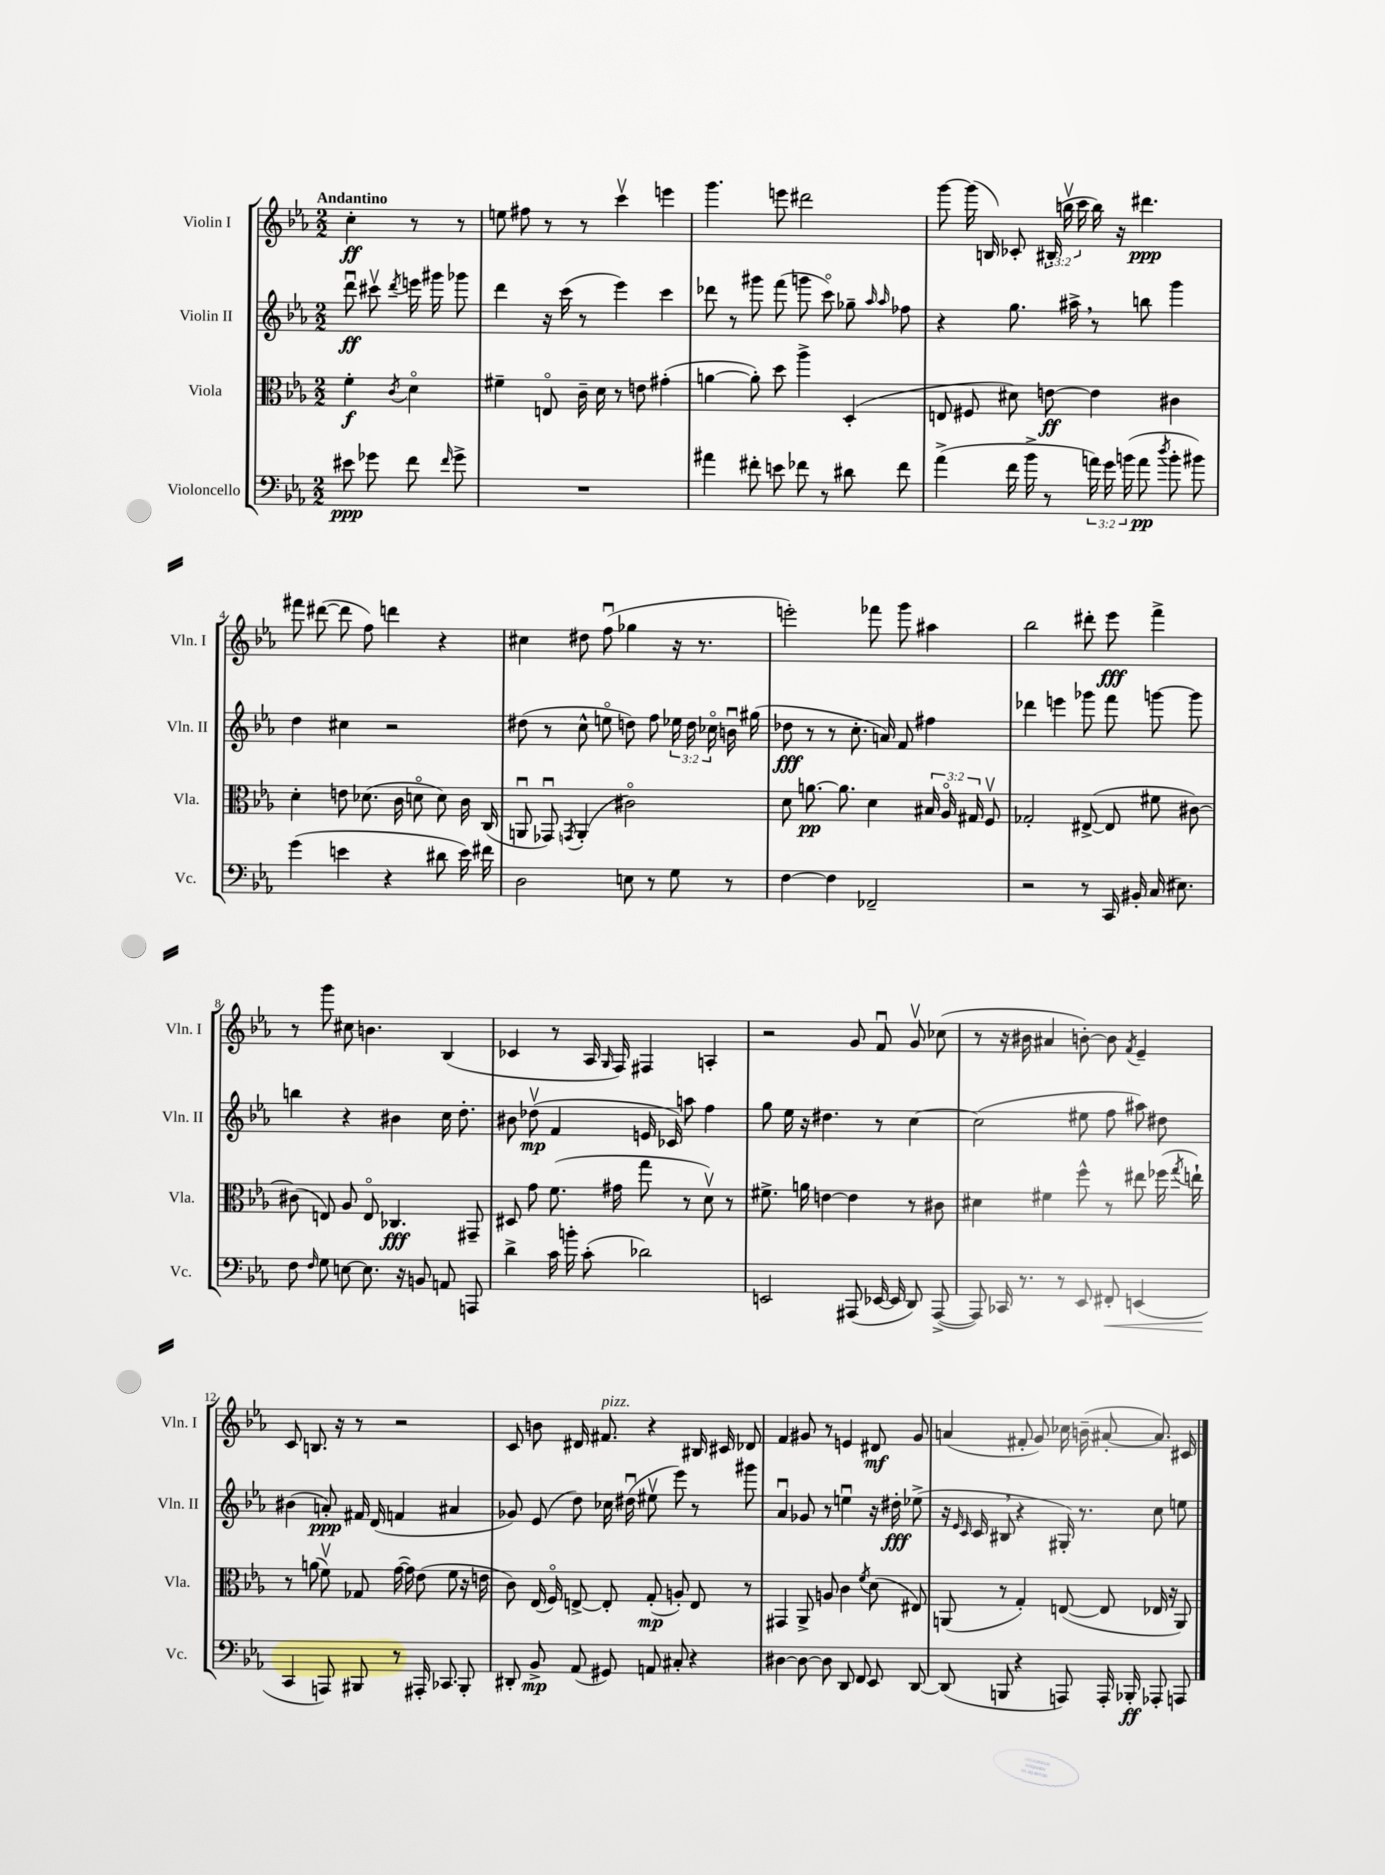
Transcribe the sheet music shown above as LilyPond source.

<<
\new StaffGroup <<
\new Staff = "s0" \with { instrumentName = "Violin I" shortInstrumentName = "Vln. I" } {
    \clef treble \key ees \major \numericTimeSignature \time 2/2 \override Staff.TupletNumber.text = #tuplet-number::calc-fraction-text \partial 2 \tempo "Andantino"
    \autoBeamOff c''4-.\ff r8 r8 |
    e''8 fis''8 r8 r8 c'''4\upbow e'''4 |
    g'''4. e'''8 dis'''2 |
    g'''8~ g'''16( b16) ces'8-. \tuplet 3/2 { bis16-.( b''16\upbow c'''16 } b''16) r16 dis'''4.\ppp |
    fis'''8 dis'''8~( dis'''8 f''8) d'''4 r4 |
    cis''4 dis''8 f''8\downbow( ges''4 r16 r8. |
    e'''2-.) fes'''8 g'''8 ais''4 |
    bes''2 dis'''8-. ees'''8\fff f'''4-> |
    r8 g'''8 cis''8 b'4. bes4( |
    ces'4 r8 aes16 \grace { g16 } f16) fis4 a4-. |
    r2 g'8 f'8\downbow g'8\upbow ces''8( |
    r8 r16 bis'16 ais'4 b'8~-.) b'8 \acciaccatura { f'8 } ees'4-- |
    c'8 b8. r16 r8 r2 |
    c'8 b'8 dis'16 fis'8.^\markup { \italic "pizz." } r4 bis16 cis'16 des'8 |
    f'4 gis'8 r8 e'4 dis'8\mf gis'8 |
    a'4( fis'8-. g'8) ces''16 b'16--( ais'8~-. ais'8.) cis'16 \bar "|." |
}
\new Staff = "s1" \with { instrumentName = "Violin II" shortInstrumentName = "Vln. II" } {
    \clef treble \key ees \major \numericTimeSignature \time 2/2 \override Staff.TupletNumber.text = #tuplet-number::calc-fraction-text \partial 2
    \autoBeamOff d'''8\downbow\ff cis'''8\upbow \acciaccatura { d'''8 } e'''16 gis'''16 ges'''8 |
    d'''4 r16 c'''16( r8 ees'''4) c'''4 |
    des'''8 r8 gis'''8 f'''8( g'''8 c'''8\flageolet) ges''8-- \grace { aes''16 aes''16 } fes''8 |
    r4 g''8. ais''16-> \breathe r8 b''8 g'''4 |
    d''4 cis''4 r2 |
    dis''8( r8 c''8-^ e''8\flageolet d''8) f''8 \tuplet 3/2 { ees''16 d''16 ces''16\flageolet } b'16\downbow gis''16( |
    des''8\fff r8 r8 c''8.-. a'16) f'8 fis''4 |
    des'''4 e'''4 ges'''8 f'''8 g'''8~ g'''8 |
    b''4 r4 bis'4 c''16 d''8.-. |
    bis'8 des''8\upbow\mp( f'4 e'16 ces'16) a''8 f''4 |
    g''8 ees''16 r16 dis''4. r8 c''4~ |
    c''2( eis''8 f''8 ais''8) dis''8 |
    bis'4( a'8-.\ppp) fis'16 d'16( f'4 ais'4 |
    ges'8) ees'8( d''8) ces''16 dis''16\downbow( eis''8\upbow ees'''8) r8 gis'''8 |
    aes'4\downbow ges'8 r8 e''4\downbow r16 dis''16-.\fff ees''8->( |
    r16 \grace { ees'16 c'16 } c'16 bis8 \breathe r4 gis16-.) r8. c''8 e''8 \bar "|." |
}
\new Staff = "s2" \with { instrumentName = "Viola" shortInstrumentName = "Vla." } {
    \clef alto \key ees \major \numericTimeSignature \time 2/2 \override Staff.TupletNumber.text = #tuplet-number::calc-fraction-text \partial 2
    \autoBeamOff f'4-.\f \acciaccatura { c'8 } d'4\flageolet |
    fis'4-- e8\flageolet c'16-- d'16 r8 e'8 gis'4-.( |
    a'4~ a'8-.) d''8 aes''4-> d4-.( |
    e8 fis8 dis'8) e'8~\ff e'4 cis'4 |
    d'4-. e'8 des'8.( c'16 d'8\flageolet d'8) c'16 c16( |
    a,8\downbow ges,8\downbow) \acciaccatura { g,8 } a,4-.( cis'2\flageolet) |
    d'8 a'8.~\pp a'8. d'4 \tuplet 3/2 { bis16 aes16\flageolet gis16 } f8\upbow |
    ges2-. eis8~->( eis8 fis'8 cis'8~) |
    cis'8( e8) aes8 e8\flageolet ces4.\fff gis,8-- |
    dis8 g'8 f'8.( gis'16 g''8 r8 d'8\upbow) r8 |
    fis'8.-> a'16 e'4~ e'4 r8 cis'8 |
    dis'4 fis'4 f''8-^ r8 eis''8 fes''16( \acciaccatura { g''8 } e''16-!) |
    r8 a'8( f'8\upbow) ges8 g'16~( g'16) ees'8( f'8 r16 e'16 |
    c'8) ees16( f16\flageolet) e8~-> e8-. g8-.\mp( a8-.) e8 r8 |
    gis,4 aes,8-> a8 c'4 \acciaccatura { f'8 } d'8( eis8) |
    a,8( r8 g4-.) e8~( e8 ees16 r16 a,8) \bar "|." |
}
\new Staff = "s3" \with { instrumentName = "Violoncello" shortInstrumentName = "Vc." } {
    \clef bass \key ees \major \numericTimeSignature \time 2/2 \override Staff.TupletNumber.text = #tuplet-number::calc-fraction-text \partial 2
    \autoBeamOff eis'8\ppp ges'8 f'8 \grace { f'16 } ges'8-> |
    R1 |
    ais'4 fis'8-. e'8 fes'8 r8 dis'8 fes'8 |
    aes'4->( f'16 bes'16-> r8 \tuplet 3/2 { a'16) g'16 b'16( } a'8\pp \acciaccatura { d''8 } b'8-. bis'8) |
    g'4( e'4 r4 dis'8 e'16) fis'16 |
    d2 e8 r8 g8 r8 |
    f4~ f4 fes,2-- |
    r2 r8 c,16 bis,16-. c16( eis8.) |
    f8 \grace { f16 } g8 e8~ e8. r16 b,8 a,8 a,,8 |
    d'4-> c'16 b'16-. c'8-.( des'2) |
    e,2 ais,,8( ees,16~ ees,16 d,8) ais,,8~->( |
    ais,,8) ces,16 r8. r8 ees,8 fis,8-.\< e,4( |
    c,4\! a,,8) bis,,8 r8 ais,,16-. ces,8. bis,,8-. |
    dis,8-. bes,8->\mp aes,8( gis,8) a,8 cis8-. r4 |
    dis4~ dis8~ dis8 d,8 f,8 ees,8 d,8~ |
    d,8( b,,8 r4 a,,8) a,,16-. bes,,16-.\ff aes,,8-. a,,8 \bar "|." |
}
>>
>>
